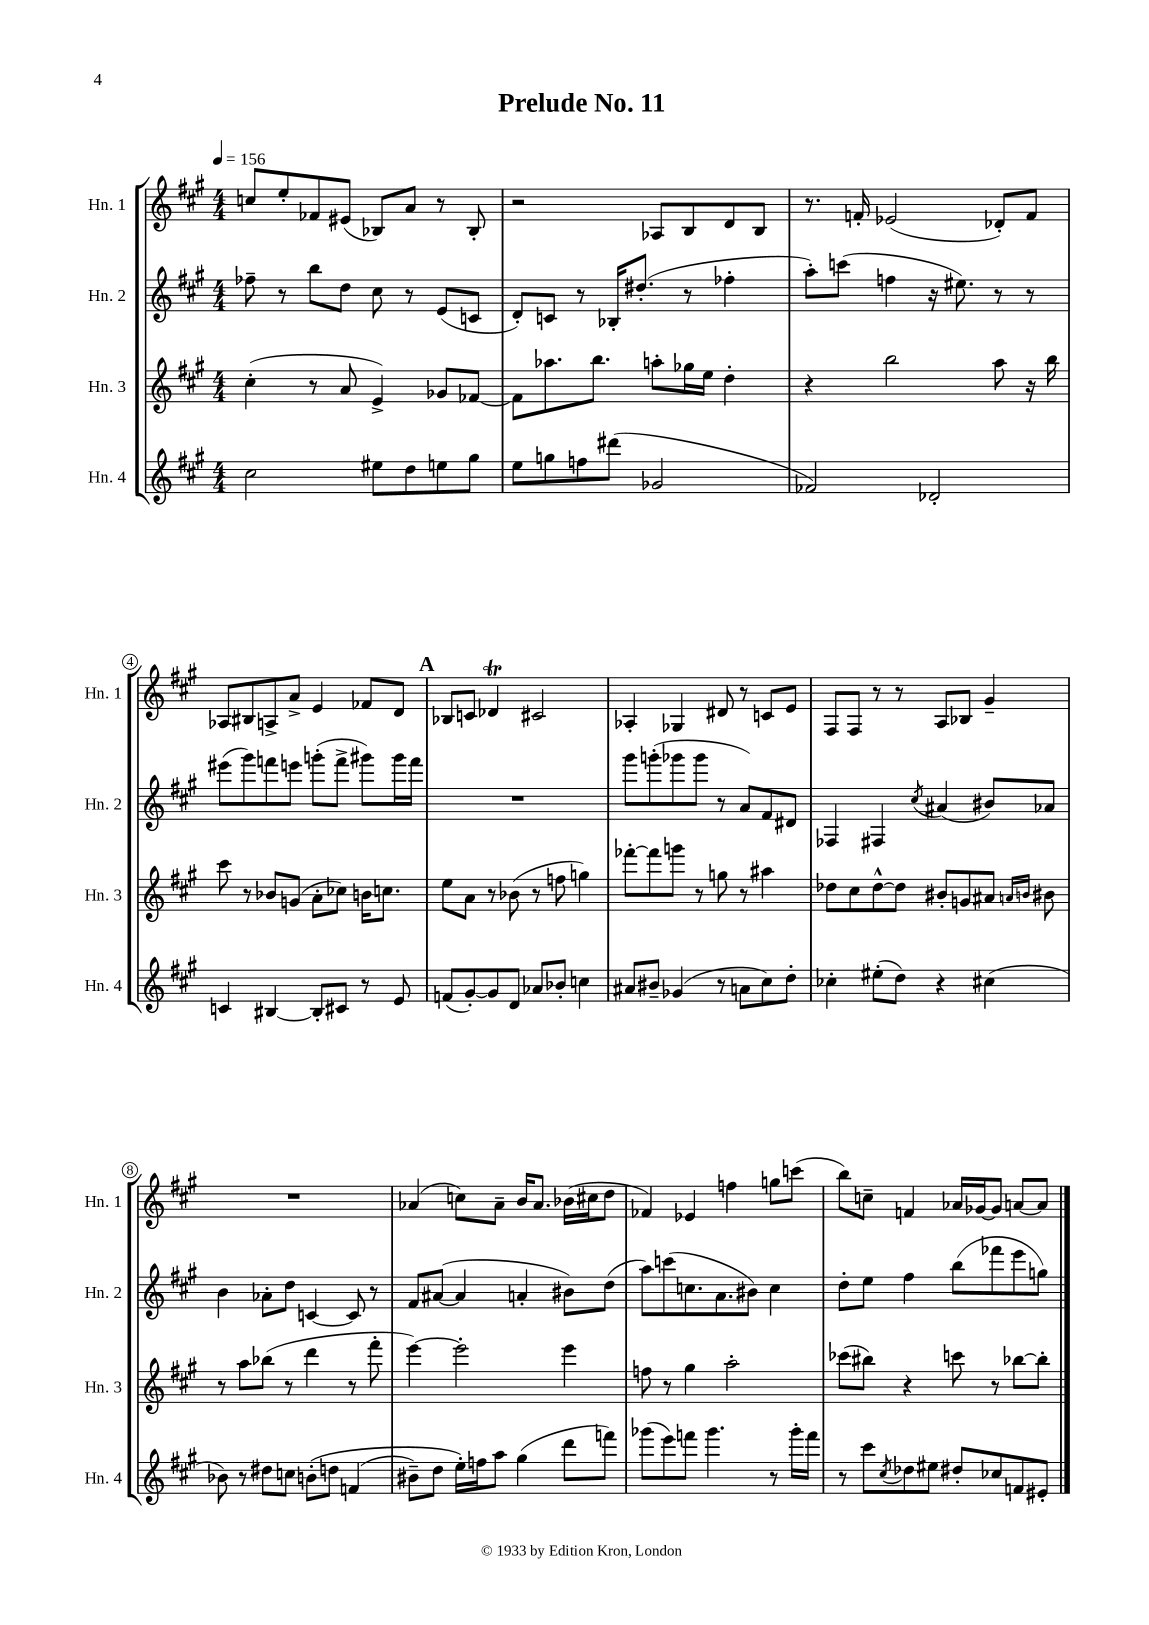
\header { title = "Prelude No. 11" }
<<
\new StaffGroup <<
\new Staff = "s0" \with { instrumentName = "Hn. 1" shortInstrumentName = "Hn. 1" } {
    \clef treble \key a \major \numericTimeSignature \time 4/4 \tempo 4 = 156
    c''8 e''8-. fes'8 eis'8( bes8) a'8 r8 bes8-. |
    r2 aes8 b8 d'8 b8 |
    r8. f'16-. ees'2( des'8-.) f'8 |
    aes8 bis8 a8-> a'8-> e'4 fes'8 d'8 |
    \mark \markup { \bold "A" } bes8 c'8 des'4\trill cis'2 |
    aes4-. ges4 dis'8 r8 c'8 e'8 |
    fis8 fis8 r8 r8 a8 bes8 gis'4-- |
    R1 |
    aes'4( c''8) aes'8-- b'16 aes'8. bes'16( cis''16 d''8 |
    fes'4) ees'4 f''4 g''8 c'''8( |
    b''8) c''8-- f'4 aes'16 ges'16~ ges'8 a'8~ a'8 \bar "|." |
}
\new Staff = "s1" \with { instrumentName = "Hn. 2" shortInstrumentName = "Hn. 2" } {
    \clef treble \key a \major \numericTimeSignature \time 4/4
    fes''8-- r8 b''8 d''8 cis''8 r8 e'8( c'8 |
    d'8-.) c'8 r8 bes16-. dis''8.-.( r8 fes''4-. |
    a''8-.) c'''8( f''4 r16 eis''8.) r8 r8 |
    eis'''8( gis'''8) f'''8 e'''8 g'''8-.( f'''8-> gis'''8) gis'''16 f'''16 |
    \mark \markup { \bold "A" } R1 |
    gis'''8 g'''8-.( ges'''8 ges'''8 r8 a'8) fis'8 dis'8 |
    fes4 fis4 \acciaccatura { cis''8 } ais'4( bis'8) aes'8 |
    b'4 aes'8-. d''8 c'4~ c'8 r8 |
    fis'8 ais'8~( ais'4 a'4-. bis'8) d''8( |
    a''8) c'''8( c''8. a'8. bis'8) c''4 |
    d''8-. e''8 fis''4 b''8( fes'''8 e'''8 g''8) \bar "|." |
}
\new Staff = "s2" \with { instrumentName = "Hn. 3" shortInstrumentName = "Hn. 3" } {
    \clef treble \key a \major \numericTimeSignature \time 4/4
    cis''4-.( r8 a'8 e'4->) ges'8 fes'8~ |
    fes'8 aes''8. b''8. a''8-. ges''16 e''16 d''4-. |
    r4 b''2 a''8 r16 b''16 |
    cis'''8 r8 bes'8 g'8( a'8-. ces''8) b'16 c''8. |
    \mark \markup { \bold "A" } e''8 a'8 r8 bes'8( r8 f''8 g''4) |
    fes'''8~-. fes'''8 g'''8 r8 g''8 r8 ais''4 |
    des''8 cis''8 des''8~-^ des''8 bis'8-. g'8 ais'8 \grace { a'16 b'16 } bis'8 |
    r8 a''8 bes''8( r8 d'''4 r8 fis'''8-. |
    e'''4~) e'''2-. e'''4 |
    f''8 r8 gis''4 a''2-. |
    ces'''8( bis''8) r4 c'''8 r8 bes''8~ bes''8-. \bar "|." |
}
\new Staff = "s3" \with { instrumentName = "Hn. 4" shortInstrumentName = "Hn. 4" } {
    \clef treble \key a \major \numericTimeSignature \time 4/4
    cis''2 eis''8 d''8 e''8 gis''8 |
    e''8 g''8 f''8 dis'''8( ges'2 |
    fes'2) des'2-. |
    c'4 bis4~ bis8-. cis'8 r8 e'8 |
    \mark \markup { \bold "A" } f'8( gis'8~-.) gis'8 d'8 aes'8 bes'8-. c''4 |
    ais'8 bis'8-- ges'4( r8 a'8 cis''8) d''8-. |
    ces''4-. eis''8-.( d''8) r4 cis''4( |
    bes'8) r8 dis''8 c''8 b'8-.\( d''8 f'4( |
    bis'8--) d''8 e''16-.\) f''16 a''8 gis''4( d'''8 f'''8) |
    ges'''8( e'''8) f'''8 ges'''4. r8 ges'''16-. f'''16 |
    r8 cis'''8 \acciaccatura { cis''8 } des''8 eis''8 dis''8-. ces''8 f'8 eis'8-. \bar "|." |
}
>>
>>
\layout { \context { \Score \override BarNumber.stencil = #(make-stencil-circler 0.1 0.3 ly:text-interface::print) } }
